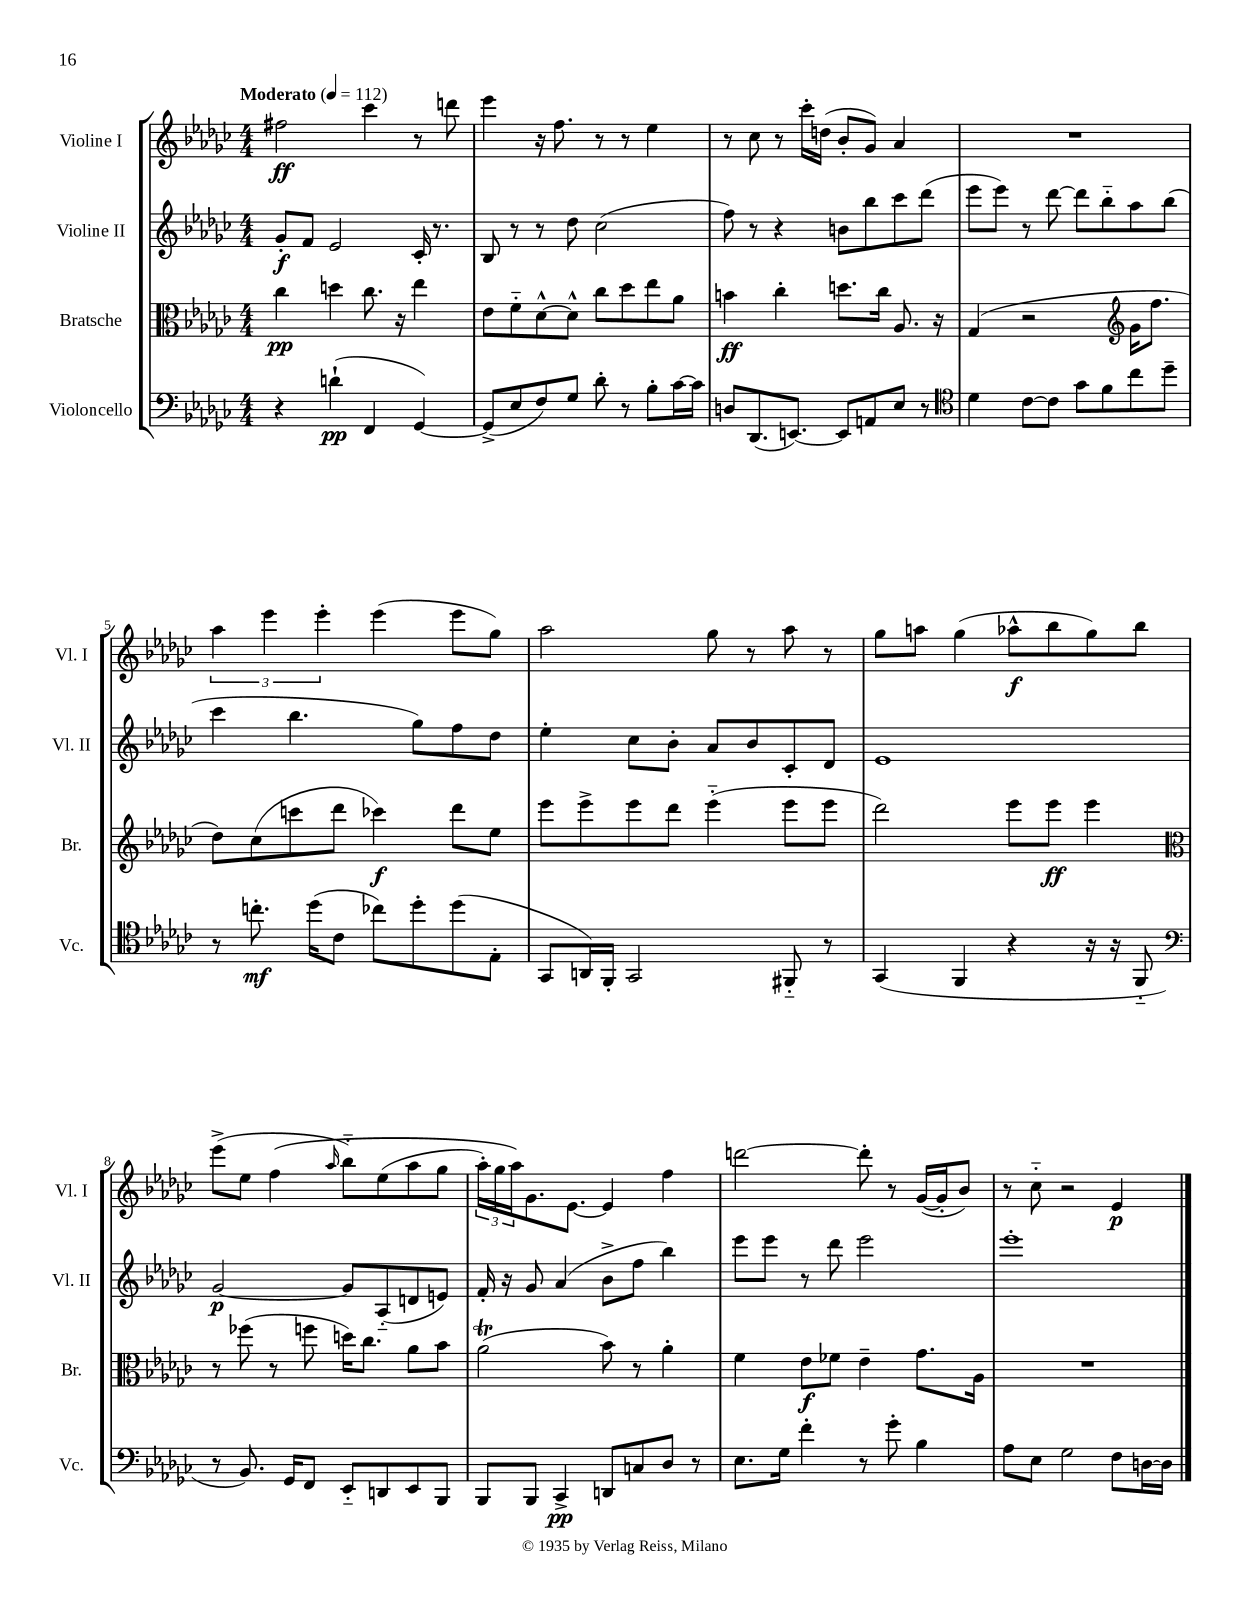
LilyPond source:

<<
\new StaffGroup <<
\new Staff = "s0" \with { instrumentName = "Violine I" shortInstrumentName = "Vl. I" } {
    \clef treble \key ges \major \numericTimeSignature \time 4/4 \tempo "Moderato" 4 = 112
    fis''2\ff ces'''4 r8 d'''8 |
    ees'''4 r16 f''8. r8 r8 ees''4 |
    r8 ces''8 r8 ces'''16-. d''16( bes'8-. ges'8) aes'4 |
    R1 |
    \tuplet 3/2 { aes''4 ees'''4 ees'''4-. } ees'''4( ees'''8 ges''8) |
    aes''2 ges''8 r8 aes''8 r8 |
    ges''8 a''8 ges''4( aes''8-^\f bes''8 ges''8) bes''8 |
    ees'''8->( ees''8 f''4\( \grace { aes''16 } bes''8-_) ees''8( aes''8 ges''8 |
    \tuplet 3/2 { aes''16-.) ges''16 aes''16\) } ges'8. ees'8.~ ees'4 f''4 |
    d'''2~ d'''8-. r8 ges'16~( ges'16-. bes'8) |
    r8 ces''8-_ r2 ees'4\p \bar "|." |
}
\new Staff = "s1" \with { instrumentName = "Violine II" shortInstrumentName = "Vl. II" } {
    \clef treble \key ges \major \numericTimeSignature \time 4/4
    ges'8-.\f f'8 ees'2 ces'16-. r8. |
    bes8 r8 r8 des''8 ces''2( |
    f''8) r8 r4 b'8 bes''8 ces'''8 des'''8( |
    ees'''8 ees'''8) r8 des'''8~ des'''8 bes''8-_ aes''8 bes''8( |
    ces'''4 bes''4. ges''8) f''8 des''8 |
    ees''4-. ces''8 bes'8-. aes'8 bes'8 ces'8-. des'8 |
    ees'1 |
    ges'2~\p ges'8 aes8-_( d'8 e'8) |
    f'16-. r16 ges'8 aes'4( bes'8-> f''8 bes''4) |
    ees'''8 ees'''8 r8 des'''8 ees'''2 |
    ees'''1-. \bar "|." |
}
\new Staff = "s2" \with { instrumentName = "Bratsche" shortInstrumentName = "Br." } {
    \clef alto \key ges \major \numericTimeSignature \time 4/4
    ces''4\pp d''4 ces''8. r16 ees''4 |
    ees'8 f'8-_ des'8~-^ des'8-^ ces''8 des''8 ees''8 aes'8 |
    b'4\ff ces''4-. d''8. ces''16 aes8. r16 |
    ges4( r2 \clef treble ges'16 f''8. |
    des''8) ces''8( c'''8 des'''8 ces'''4\f) des'''8 ees''8 |
    ees'''8 ees'''8-> ees'''8 des'''8 ees'''4-_( ees'''8 ees'''8 |
    des'''2) ees'''8 ees'''8\ff ees'''4 |
    \clef alto r8 fes''8( r8 f''8 d''16) ces''8. aes'8 bes'8 |
    aes'2\trill( bes'8) r8 aes'4-. |
    f'4 ees'8\f fes'8 ees'4-- ges'8. aes16 |
    R1 \bar "|." |
}
\new Staff = "s3" \with { instrumentName = "Violoncello" shortInstrumentName = "Vc." } {
    \clef bass \key ges \major \numericTimeSignature \time 4/4
    r4 d'4-!\pp( f,4 ges,4~) |
    ges,8->( ees8 f8) ges8 des'8-. r8 bes8-. ces'16~ ces'16 |
    d8 des,8.( e,8.~) e,8 a,8 ees8 r8 |
    \clef tenor des'4 ces'8~ ces'8 ges'8 f'8 ces''8 des''8-- |
    r8 c''8.-.\mf des''16( ces'8 ces''8) des''8-. des''8( ees8-. |
    ges,8 a,16) f,16-. ges,2 fis,8-_ r8 |
    ges,4( f,4 r4 r16 r16 f,8-_ |
    \clef bass r8 bes,8.) ges,16 f,8 ees,8-_ d,8 ees,8 bes,,8 |
    bes,,8 bes,,8 ces,4->\pp d,8 c8 des8 r8 |
    ees8. ges16 f'4-. r8 ges'8-. bes4 |
    aes8 ees8 ges2 f8 d16~ d16 \bar "|." |
}
>>
>>
